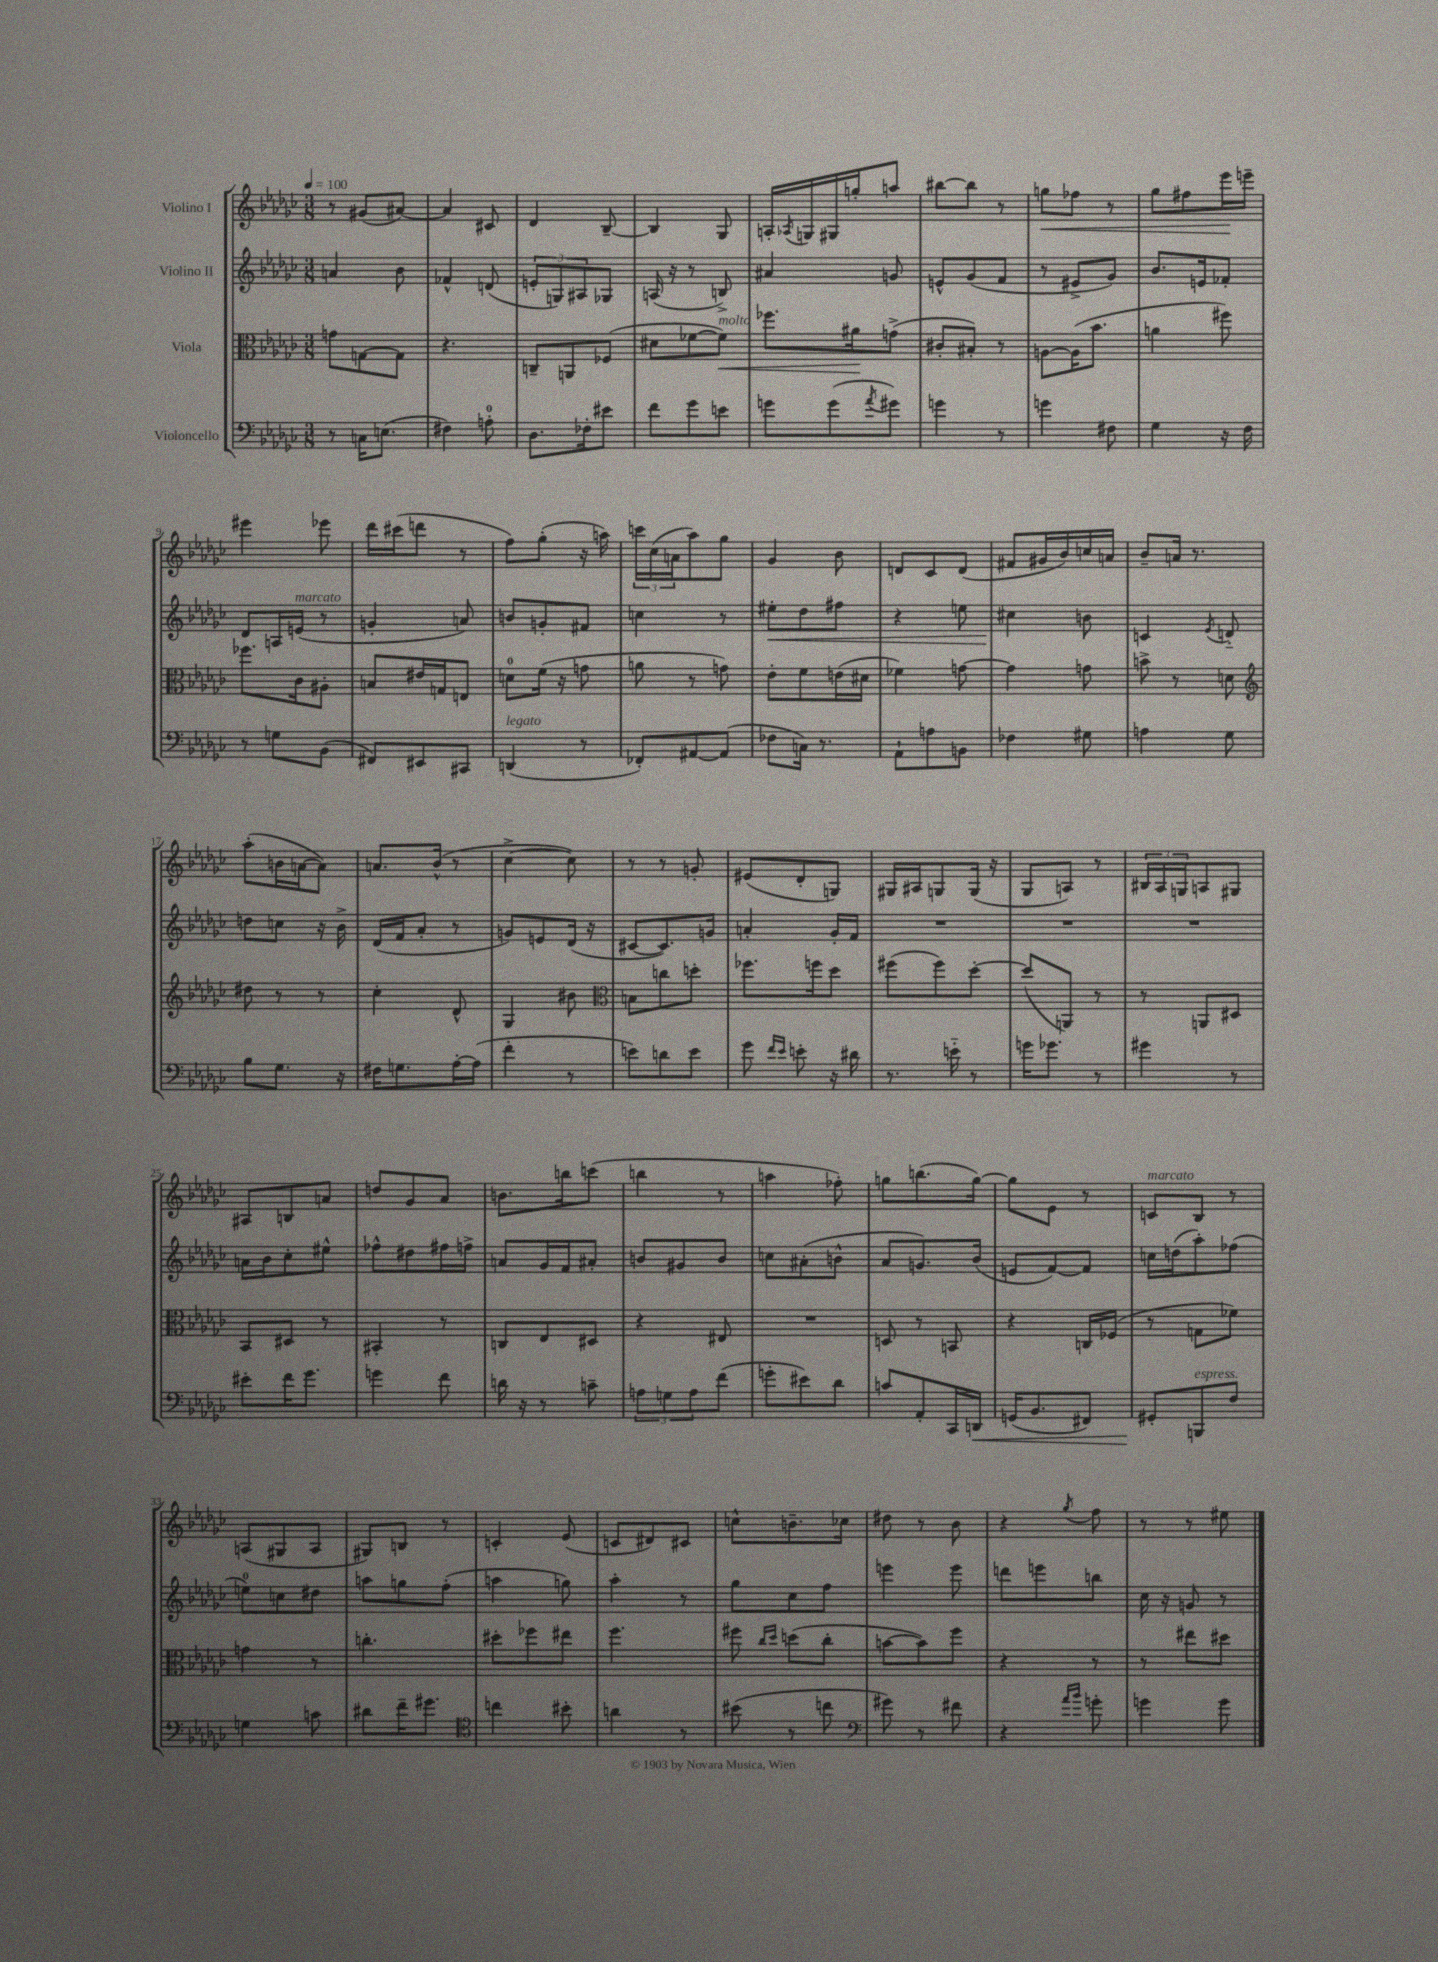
<<
\new StaffGroup <<
\new Staff = "s0" \with { instrumentName = "Violino I" } {
    \clef treble \key ges \major \numericTimeSignature \time 3/8 \tempo 4 = 100
    r8 gis'8( ais'8~) |
    ais'4 cis'8 |
    des'4 bes8~-- |
    bes4 ges8 |
    a16-. \acciaccatura { aes8 } g16 gis16 g''16-. a''8 |
    bis''8~ bis''8 r8 |
    g''8\< fes''8 r8 |
    ges''8 fis''8 ees'''16\! e'''16-- |
    eis'''4 ees'''8 |
    des'''16 cis'''16( d'''8 r8 |
    f''8) ges''8-.( r16 a''16) |
    \tuplet 3/2 { c'''16 ces''16( a'16 } aes''8) ges''8 |
    ges'4 bes'8 |
    d'8 ces'8 d'8( |
    fis'8 gis'16 bes'16) c''16 a'16 |
    bes'8-- a'16 r8. |
    aes''8-.( b'16 a'16~ a'8) |
    a'8. bes'16-^( r8 |
    ces''4~-> ces''8) |
    r8 r8 g'8-. |
    eis'8( des'8-. g8) |
    gis16 ais16 g8 g16( r16 |
    ges8 a8) r8 |
    \tuplet 3/2 { bis16 aes16 g16 } a8 gis8 |
    ais8 b8 a'8 |
    d''8 ges'8 aes'8 |
    b'8. b''16 c'''8( |
    b''4 r8 |
    a''4 fes''8-.) |
    g''8 b''8.( g''16~) |
    g''8 ees'8 r8 |
    c'8^\markup { \italic "marcato" } bes8 r8 |
    a8( gis8 a8 |
    gis8) b8 r8 |
    c'4-. ees'8( |
    c'8 dis'8) cis'8 |
    c''8-^ b'8.-- ces''16 |
    dis''8 r8 bes'8 |
    r4 \acciaccatura { ges''8 } f''8 |
    r8 r8 eis''8 \bar "|." |
}
\new Staff = "s1" \with { instrumentName = "Violino II" } {
    \clef treble \key ges \major \numericTimeSignature \time 3/8
    a'4 bes'8 |
    fes'4-^ d'8( |
    \tuplet 3/2 { e'8-. g8) ais8 } ges8 |
    a16( r16 r8 b8->) |
    ais'4 g'8 |
    e'8-^ ges'8( f'8 |
    r8 eis'8-> ges'8) |
    bes'8. e'16 fes'8-. |
    des'8 a16 e'16^\markup { \italic "marcato" }( r8 |
    g'4-. a'8) |
    b'8 g'8-. fis'8 |
    c''4 r8 |
    eis''8-.\< des''8 fis''8 |
    r4 e''8 |
    cis''4\! b'8 |
    c'4 \acciaccatura { ees'8 } d'8-_ |
    d''8 c''8 r16 bes'16-> |
    des'16( f'16 aes'8-. r8 |
    g'8) e'8 des'16( r16 |
    cis'8~ cis'8.) g'16 |
    a'4-. ges'16-. f'16 |
    R4. |
    R4. |
    R4. |
    a'16 bes'16 ces''8-. eis''8-^ |
    fes''8-^ dis''8 fis''16 f''16-> |
    a'8 ges'16 f'16 ais'8-. |
    b'8 gis'8 b'8 |
    c''8 ais'8-.( b'8-^ |
    aes'8 g'8.) bes'16( |
    e'8 f'8~) f'8 |
    c''16 d''16( aes''8-.) fes''8( |
    e''8-0) c''8 dis''8 |
    a''8 g''8 f''8-.( |
    a''4 g''8) |
    aes''4-. r8 |
    ges''8 ces''8 f''8 |
    e'''4 e'''8 |
    d'''8 e'''8 b''8 |
    ces''16 r16 g'8 r8 \bar "|." |
}
\new Staff = "s2" \with { instrumentName = "Viola" } {
    \clef alto \key ges \major \numericTimeSignature \time 3/8
    g'8 g8~ g8 |
    r4. |
    c8-- a,8 fes8( |
    dis'8 fes'8~ fes'8\<^\markup { \italic "molto" }) |
    fes''8. ais'16\! g'8->( |
    cis'8-. bis8-.) r8 |
    a8~ a16( bes'8. |
    a'4 fis''8) |
    fes''8. ces'16 ais8-. |
    b8 eis'16 g16 e8 |
    d'8-0 f'16( r16 g'8 |
    a'8 r8 g'8) |
    ees'8-. f'8 e'16( dis'16 |
    fes'4) g'8~ |
    g'4 g'8 |
    b'8-> r8 d'8 |
    \clef treble dis''8 r8 r8 |
    ces''4-. des'8-^ |
    ges4 bis'8 |
    \clef alto b8 c''8 d''8-. |
    fes''8. f''16 des''8 |
    fis''8( fis''8) des''8~-. |
    des''8( a,8) r8 |
    r8 a,8 dis8 |
    bes,8 dis8 r8 |
    bis,4-. r8 |
    c8 ees8 dis8 |
    r4 eis8 |
    R4. |
    d8 r8 b,8 |
    r4 c16 fes16( |
    r8 g8 fes'8) |
    g'4 r8 |
    c''4.-. |
    dis''8-. fes''8 eis''8 |
    f''4. |
    fis''8 \grace { ces''16 des''16 } d''8( ces''8-. |
    b'8~ b'8) f''8 |
    r4 r8 |
    r8 eis''8 dis''8 \bar "|." |
}
\new Staff = "s3" \with { instrumentName = "Violoncello" } {
    \clef bass \key ges \major \numericTimeSignature \time 3/8
    r8 c16 e8.( |
    fis4) a8-0-. |
    des8. fes16-. eis'8 |
    f'8 ges'8 e'8 |
    g'8 g'8( \acciaccatura { aes'8 } gis'8) |
    g'4 r8 |
    g'4 fis8 |
    ges4 r16 f16 |
    r8 g8 bes,8( |
    fis,8) eis,8 cis,8 |
    d,4^\markup { \italic "legato" }( r8 |
    fes,8-.) ais,8~ ais,8( |
    fes8 c16) r8. |
    aes,8-! a8 b,8 |
    fes4 gis8 |
    a4 ges8 |
    bes8 ges8. r16 |
    fis16 g8. aes16~-. aes16( |
    f'4-. r8 |
    e'8) d'8 e'8 |
    ges'8 \grace { f'16 ees'16 } e'8-. r16 dis'16 |
    r8. e'16-_ r8 |
    g'16 ges'8. r8 |
    gis'4 r8 |
    eis'8-. f'16 ges'8. |
    g'4 f'8 |
    d'16 r16 r8 c'8-- |
    \tuplet 3/2 { a8 g8 a8 } f'8( |
    g'8-. eis'8) des'8 |
    c'8 aes,8-. ces,16 d,16\< |
    g,16( bes,8. fis,8) |
    gis,8-.\! b,,8^\markup { \italic "espress." } f8 |
    g4 c'8 |
    dis'8 f'16-- gis'8. |
    \clef tenor c''4 bis'8-. |
    a'4 r8 |
    bis'8( r8 c''8 |
    \clef bass gis'8) r8 fis'8 |
    r4 \grace { aes'16 bes'16 } g'8-. |
    g'4 g'8 \bar "|." |
}
>>
>>
